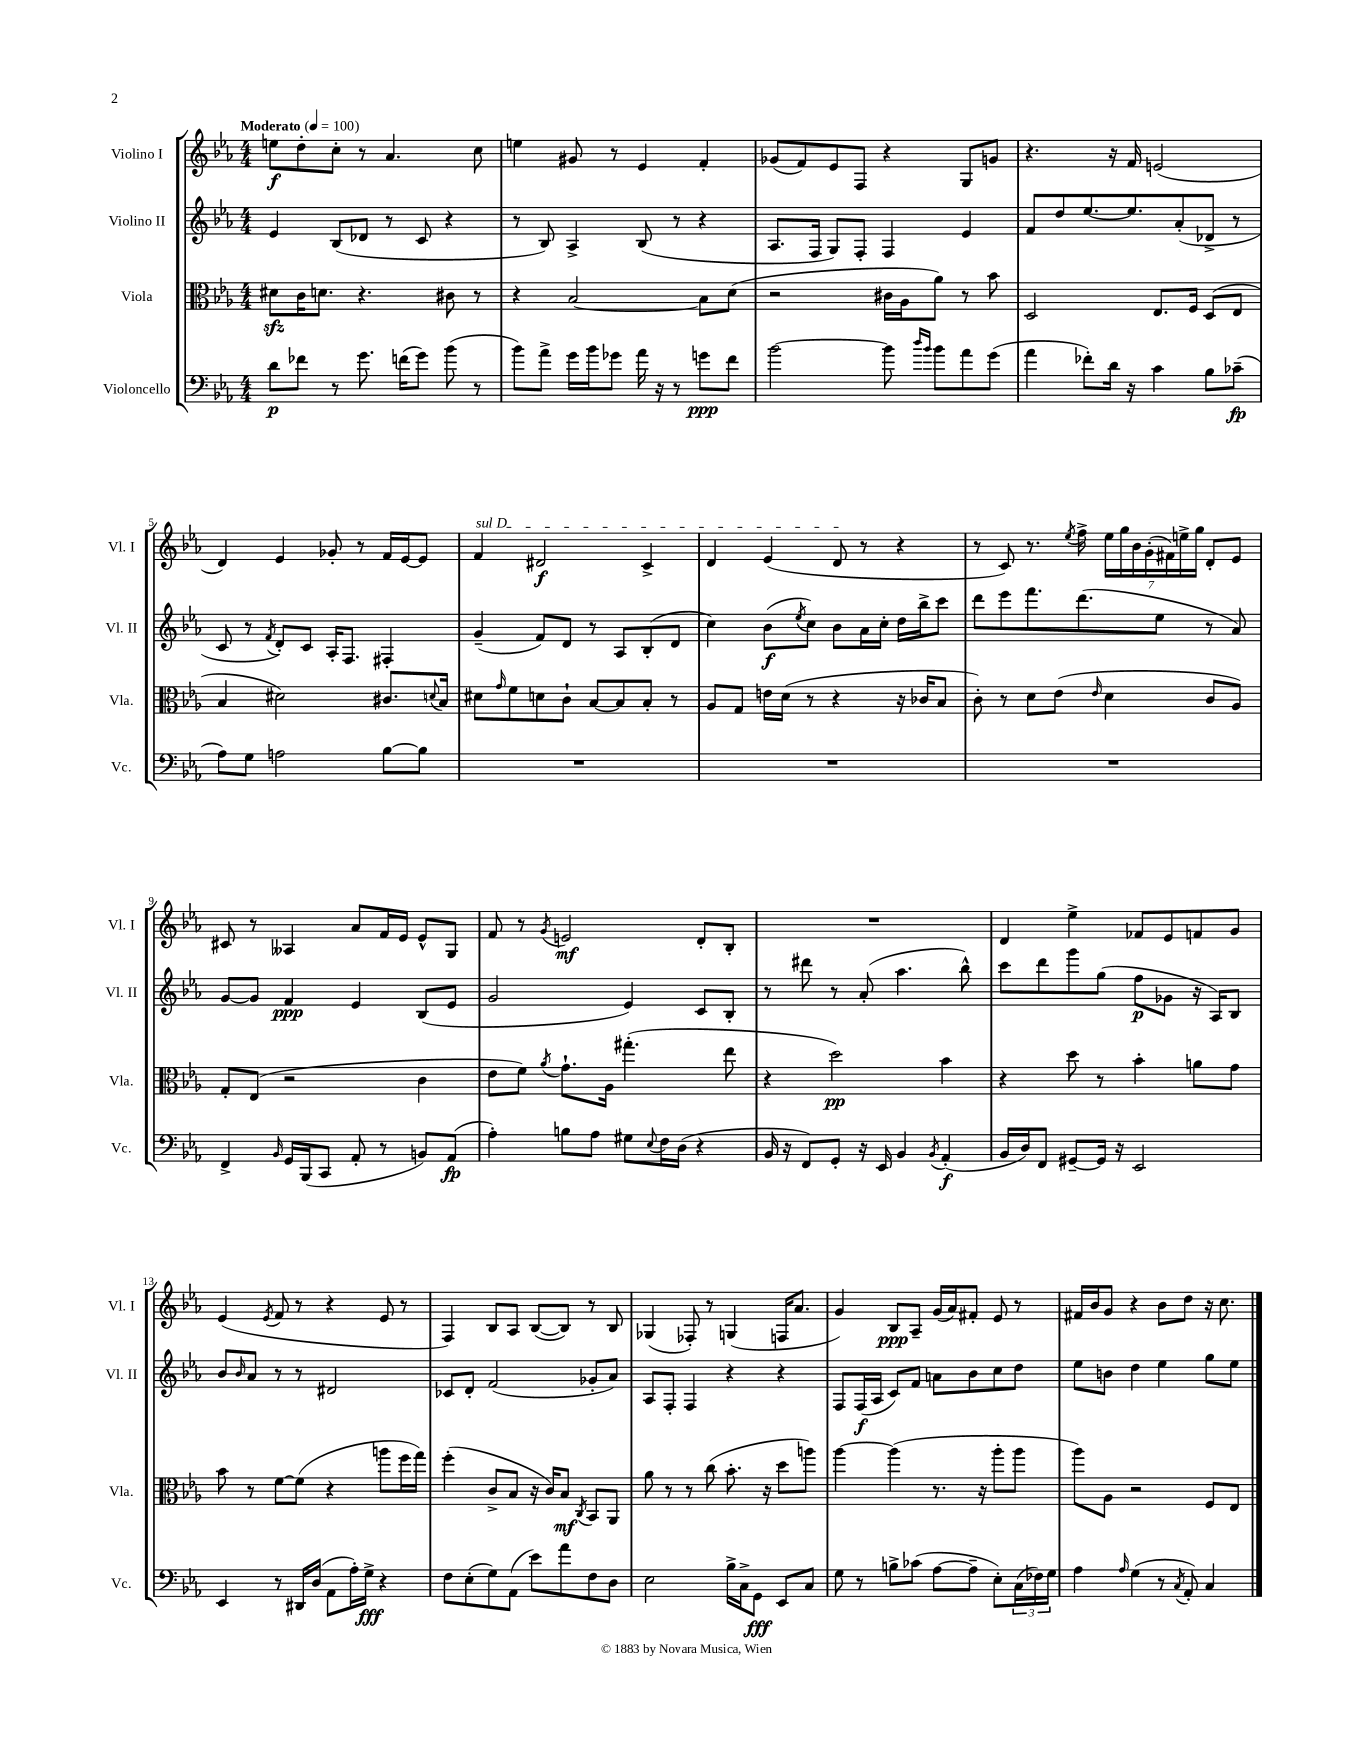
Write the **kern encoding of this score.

**kern	**dynam	**kern	**dynam	**kern	**dynam	**kern	**dynam
*part4	*part4	*part3	*part3	*part2	*part2	*part1	*part1
*staff4	*staff4	*staff3	*staff3	*staff2	*staff2	*staff1	*staff1
*I"Violoncello	*	*I"Viola	*	*I"Violino II	*	*I"Violino I	*
*I'Vc.	*	*I'Vla.	*	*I'Vl. II	*	*I'Vl. I	*
*clefF4	*	*clefC3	*	*clefG2	*	*clefG2	*
*k[b-e-a-]	*	*k[b-e-a-]	*	*k[b-e-a-]	*	*k[b-e-a-]	*
*M4/4	*	*M4/4	*	*M4/4	*	*M4/4	*
*MM100	*	*MM100	*	*MM100	*	*MM100	*
=1	=1	=1	=1	=1	=1	=1	=1
!	!	!	!	!	!	!LO:TX:a:B:t=Moderato	!
8d\L	p	8d#Xzz\L	.	4e-/	.	8een\L	f
8f-X\J	.	16c\K	.	.	.	8dd'\	.
.	.	8.dn\J	.	.	.	.	.
8r	.	.	.	(8B-/L	.	8cc'\J	.
8.g\	.	4.r	.	8d-X/J	.	8r	.
.	.	.	.	8r	.	4.a-/	.
(16fn\KL	.	.	.	.	.	.	.
8g\J)	.	.	.	8c/	.	.	.
(8b-\	.	8c#X\	.	4r	.	.	.
8r	.	8r	.	.	.	8cc\	.
=2	=2	=2	=2	=2	=2	=2	=2
8b-\L)	.	4r	.	8r	.	4een\	.
8a-^\J	.	.	.	8B-/)	.	.	.
16g\LL	.	[2B-/	.	4A-^/	.	8g#X/	.
16b-\J	.	.	.	.	.	.	.
8g-X\J	.	.	.	.	.	8r	.
16a-\	.	.	.	(8B-/	.	4e-/	.
16r	.	.	.	.	.	.	.
8r	.	.	.	8r	.	.	.
8gn\L	ppp	8B-\L]	.	4r	.	4f'/	.
8f\J	.	(8d\J	.	.	.	.	.
=3	=3	=3	=3	=3	=3	=3	=3
[2b-\	.	2r	.	8.A-/L	.	(8g-X/L	.
.	.	.	.	.	.	8f/)	.
.	.	.	.	16F/Jk	.	.	.
.	.	.	.	8G/L)	.	8e-/	.
.	.	.	.	8F'/J	.	8F/J	.
8b-\]	.	16c#X\LL	.	4F/	.	4r	.
.	.	16A-\J	.	.	.	.	.
16qqdd/LL	.	.	.	.	.	.	.
16qqb-/JJ	.	.	.	.	.	.	.
8b-\L	.	8a-\J)	.	.	.	.	.
8a-\	.	8r	.	4e-/	.	8G/L	.
(8g\J	.	8b-\	.	.	.	8gn/J	.
=4	=4	=4	=4	=4	=4	=4	=4
4a-\	.	2D/	.	8f/L	.	4.r	.
.	.	.	.	8dd/	.	.	.
8f-X'\L)	.	.	.	[8.ee-/	.	.	.
16d\Jk	.	.	.	.	.	16r	.
16r	.	.	.	8.ee-/]	.	16f/	.
4c\	.	8.E-/L	.	.	.	(2en/	.
.	.	.	.	(8a-'/	.	.	.
.	.	16F/Jk	.	.	.	.	.
8B-\L	.	(8D/L	.	8d-X^/J	.	.	.
(8c-X~\J	fp	8E-/J	.	8r	.	.	.
!!LO:LB:g=z
=5	=5	=5	=5	=5	=5	=5	=5
8A-\L)	.	4B-/	.	8c/	.	4d/)	.
8G\J	.	.	.	8r	.	.	.
.	.	.	.	8qf/	.	.	.
2An\	.	2d#X\)	.	8d'/L)	.	4e-/	.
.	.	.	.	8c/J	.	.	.
.	.	.	.	16A-'/KL	.	8g-X'/	.
.	.	.	.	8.F/J	.	.	.
.	.	.	.	.	.	8r	.
[8B-\L	.	8.c#X/L	.	4F#X'/	.	16f/LL	.
.	.	.	.	.	.	[16e-/J	.
8B-\J]	.	.	.	.	.	8e-/J]	.
.	.	8qqdn/	.	.	.	.	.
.	.	16B-/Jk	.	.	.	.	.
=6	=6	=6	=6	=6	=6	=6	=6
!	!	!	!	!	!	!LO:TX:a:i:t=sul D	!
1r	.	8d#X\L	.	(4g~/	.	4f/	.
.	.	16qqg/	.	.	.	.	.
.	.	8f\	.	.	.	.	.
.	.	8dn\	.	8f/L)	.	2d#X/	f
.	.	8c`\J	.	8d/J	.	.	.
.	.	[8B-/L	.	8r	.	.	.
.	.	8B-/]	.	8A-/L	.	.	.
.	.	8B-'/J	.	(8B-'/	.	4c^/	.
.	.	8r	.	8d/J	.	.	.
=7	=7	=7	=7	=7	=7	=7	=7
1r	.	8A-/L	.	4cc\)	.	4d/	.
.	.	8G/J	.	.	.	.	.
.	.	16en\LL	.	(8b-\L	f	(4e-/	.
.	.	(16d\JJ	.	.	.	.	.
.	.	.	.	8qee-/	.	.	.
.	.	8r	.	8cc\J)	.	.	.
.	.	4r	.	8b-\L	.	8d/	.
.	.	.	.	16a-\L	.	8r	.
.	.	.	.	16cc'\JJ	.	.	.
.	.	16r	.	16dd\LL	.	4r	.
.	.	16c-X/KL	.	16bb-^\J	.	.	.
.	.	8B-/J	.	8ccc\J	.	.	.
=8	=8	=8	=8	=8	=8	=8	=8
1r	.	8c'\)	.	8ddd\L	.	8r	.
.	.	8r	.	8eee-\	.	8c/)	.
.	.	8d\L	.	8.fff\	.	8.r	.
.	.	(8e-\J	.	.	.	.	.
.	.	.	.	.	.	8qee-/	.
.	.	.	.	(8.ddd\	.	16ff^\	.
.	.	16qqe-/	.	.	.	.	.
.	.	4d\	.	.	.	28ee-\LL	.
.	.	.	.	.	.	28gg\	.
.	.	.	.	.	.	28b-\	.
.	.	.	.	.	.	(28g'\	.
.	.	.	.	8ee-\J	.	.	.
.	.	.	.	.	.	28f#X\)	.
.	.	.	.	.	.	28een^\	.
.	.	.	.	.	.	28gg\JJ	.
.	.	8c/L	.	8r	.	8d'/L	.
.	.	8A-/J)	.	8a-/)	.	8e-/J	.
!!LO:LB:g=z
=9	=9	=9	=9	=9	=9	=9	=9
4FF^/	.	8G'/L	.	[8g/L	.	8c#X/	.
.	.	(8E-/J	.	8g/J]	.	8r	.
16qqBB-/	.	.	.	.	.	.	.
16GG/LL	.	2r	.	4f/	ppp	4A--X/	.
(16BBB-/J	.	.	.	.	.	.	.
8CC/J	.	.	.	.	.	.	.
8AA-'/	.	.	.	4e-/	.	8a-/L	.
8r	.	.	.	.	.	16f/L	.
.	.	.	.	.	.	16e-/JJ	.
8BBn/L)	.	4c\	.	(8B-/L	.	8e-^^/L	.
(8AA-/J	fp	.	.	8e-/J	.	8G/J	.
=10	=10	=10	=10	=10	=10	=10	=10
4A-'\)	.	8e-\L	.	2g/	.	8f/	.
.	.	8f\J)	.	.	.	8r	.
.	.	8qa-/	.	.	.	8qg/	.
8Bn\L	.	8.g`\L	.	.	.	2en/	mf
8A-\J	.	.	.	.	.	.	.
.	.	16A-\Jk	.	.	.	.	.
8G#X\L	.	(4.gg#X'\	.	4e-/)	.	.	.
8qqE-/	.	.	.	.	.	.	.
16F\L	.	.	.	.	.	.	.
(16D\JJ	.	.	.	.	.	.	.
4r	.	.	.	8c/L	.	8d'/L	.
.	.	8ee-\	.	8B-'/J	.	8B-'/J	.
=11	=11	=11	=11	=11	=11	=11	=11
16BB-/	.	4r	.	8r	.	1r	.
16r	.	.	.	.	.	.	.
8FF/L)	.	.	.	8ddd#X\	.	.	.
8GG'/J	.	2dd\)	pp	8r	.	.	.
16r	.	.	.	(8a-'/	.	.	.
16EE-/	.	.	.	.	.	.	.
4BB-/	.	.	.	4.aa-\	.	.	.
8qBB-/	.	.	.	.	.	.	.
(4AA-'/	f	4b-\	.	.	.	.	.
.	.	.	.	8bb-^^\)	.	.	.
=12	=12	=12	=12	=12	=12	=12	=12
16BB-/LL	.	4r	.	8ccc\L	.	4d/	.
16D/J)	.	.	.	.	.	.	.
8FF/J	.	.	.	8ddd\	.	.	.
[8GG#X~/L	.	8dd\	.	8ggg\	.	4ee-^\	.
16GG#/Jk]	.	8r	.	(8gg\J	.	.	.
16r	.	.	.	.	.	.	.
2EE-/	.	4b-'\	.	8ff\L	p	8f-X/L	.
.	.	.	.	8g-X\J	.	8e-/	.
.	.	8an\L	.	16r	.	8fn/	.
.	.	.	.	16A-/KL)	.	.	.
.	.	8g\J	.	8B-/J	.	8g/J	.
!!LO:LB:g=z
=13	=13	=13	=13	=13	=13	=13	=13
4EE-/	.	8b-\	.	8b-/L	.	(4e-/	.
.	.	.	.	16qqb-/	.	.	.
.	.	8r	.	8a-/J	.	.	.
.	.	.	.	.	.	8qe-/	.
8r	.	[8f\L	.	8r	.	8f/	.
16DD#X/LL	.	(8f\J]	.	8r	.	8r	.
(16D/JJ	.	.	.	.	.	.	.
8AA-\L	.	4r	.	2d#X/	.	4r	.
16A-'\L)	.	.	.	.	.	.	.
16G^\JJ	fff	.	.	.	.	.	.
4r	.	8aan\L	.	.	.	8e-/	.
.	.	16ff\L	.	.	.	8r	.
.	.	16gg\JJ)	.	.	.	.	.
=14	=14	=14	=14	=14	=14	=14	=14
8F\L	.	(4ff'\	.	8c-X/L	.	4F/)	.
(8E-'\	.	.	.	8d'/J	.	.	.
8G\)	.	8c^/L	.	(2f/	.	8B-/L	.
(8AA-\J	.	8B-/J	.	.	.	8A-/J	.
8e-\L)	.	16r	.	.	.	([8B-/L	.
.	.	16c/KL)	.	.	.	.	.
8a-\	.	8B-/J	mf	.	.	8B-/J])	.
.	.	8qC/	.	.	.	.	.
8F\	.	8BB-/L	.	8g-X'/L	.	8r	.
8D\J	.	8AA-/J	.	8a-/J)	.	8B-/	.
=15	=15	=15	=15	=15	=15	=15	=15
2E-\	.	8a-\	.	8A-/L	.	(4G-X/	.
.	.	8r	.	8F'/J	.	.	.
.	.	8r	.	4F/	.	8F-X'/)	.
.	.	(8cc\	.	.	.	8r	.
16B-^\LL	.	8.b-'\	.	4r	.	(4Gn/	.
16C^\J	.	.	.	.	.	.	.
8GG\J	fff	.	.	.	.	.	.
.	.	16r	.	.	.	.	.
8EE-/L	.	8dd\L	.	4r	.	16Fn/KL	.
.	.	.	.	.	.	8.a-/J	.
8C/J	.	8aan\J)	.	.	.	.	.
=16	=16	=16	=16	=16	=16	=16	=16
8G\	.	[4aa-\	.	8F/L	.	4g/)	.
8r	.	.	.	(16F/L	f	.	.
.	.	.	.	16A-/JJ	.	.	.
8Bn^\L	.	(4aa-\]	.	8c/L)	.	8B-/L	ppp
(8c-X\J	.	.	.	8f/J	.	8A-~/J	.
[8A-\L	.	8.r	.	8an\L	.	(16g/LL	.
.	.	.	.	.	.	16a-/J)	.
8A-~\J]	.	.	.	8b-\	.	8f#X'/J	.
.	.	16r	.	.	.	.	.
8E-'\L)	.	8aa-'\L	.	8cc\	.	8e-/	.
(24C\L	.	8aa-\J	.	8dd\J	.	8r	.
24F-X\)	.	.	.	.	.	.	.
24G\JJ	.	.	.	.	.	.	.
=17	=17	=17	=17	=17	=17	=17	=17
4A-\	.	8aa-\L)	.	8ee-\L	.	16f#X/LL	.
.	.	.	.	.	.	16b-/J	.
.	.	8A-\J	.	8bn\J	.	8g/J	.
16qqA-/	.	.	.	.	.	.	.
(4G\	.	2r	.	4dd\	.	4r	.
8r	.	.	.	4ee-\	.	8b-\L	.
8qC/	.	.	.	.	.	.	.
8AA-'/)	.	.	.	.	.	8dd\J	.
4C/	.	8F/L	.	8gg\L	.	16r	.
.	.	.	.	.	.	8.cc\	.
.	.	8E-/J	.	8ee-\J	.	.	.
==	==	==	==	==	==	==	==
*-	*-	*-	*-	*-	*-	*-	*-
